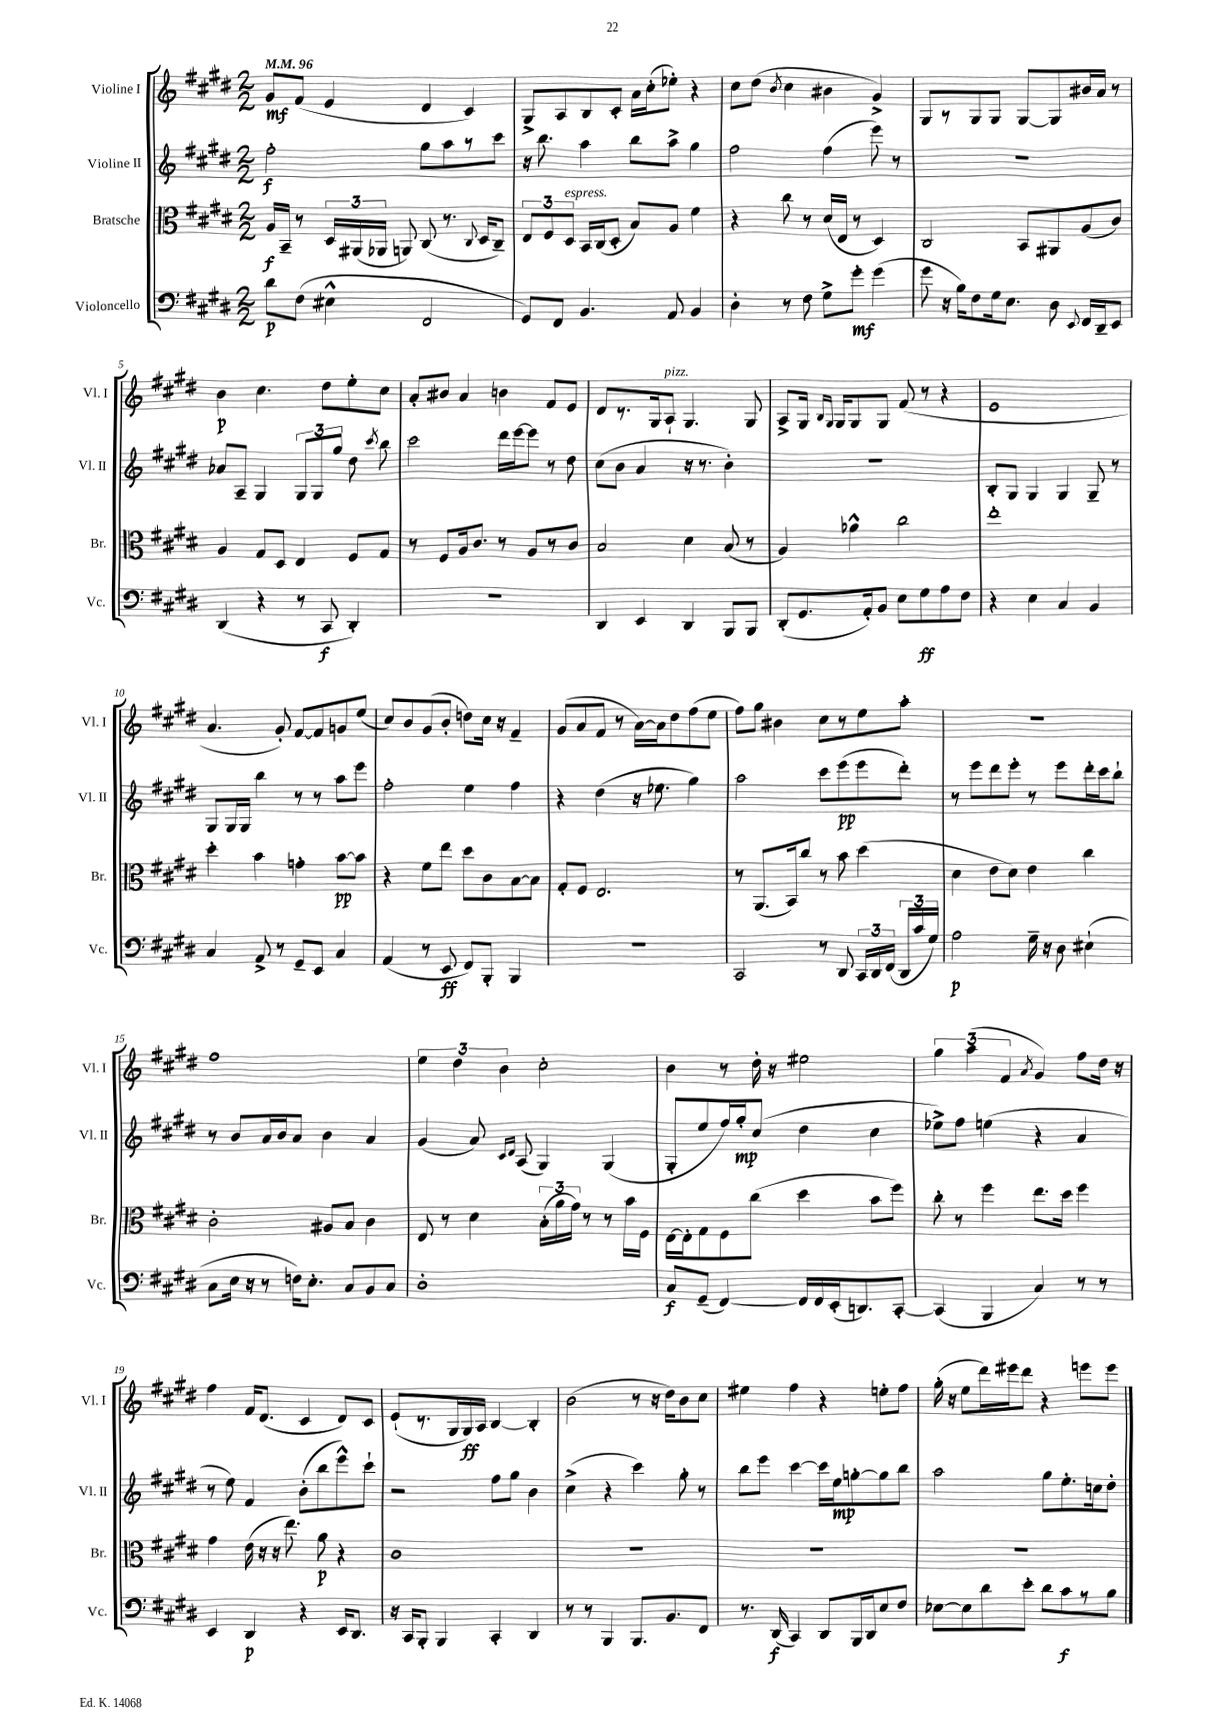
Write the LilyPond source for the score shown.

<<
\new StaffGroup <<
\new Staff = "s0" \with { instrumentName = "Violine I" shortInstrumentName = "Vl. I" } {
    \clef treble \key e \major \numericTimeSignature \time 2/2 \tempo 4 = 96
    \autoBeamOff gis'8[\mf fis'8]( e'4 dis'4 cis'4) |
    gis8[-> a8 b8 cis'8]-. a'16[ cis''16-.( ees''8]-.) r4 |
    cis''8[ dis''8]( \acciaccatura { b'8 } cis''4 bis'4 gis'4->) |
    gis8[ r8 gis8 gis8] gis8[~ gis8 bis'16 a'16] r8 |
    b'4\p cis''4. dis''8[ e''8-. cis''8] |
    a'8[-. bis'8] a'4 b'4 fis'8[ e'8] |
    dis'8[ r8. gis16 a8]-!^\markup { \italic "pizz." } gis4. gis8 |
    a8[-> gis16] \grace { b16[ gis16] } gis16[ gis8 gis8] fis'8( r8 r4 |
    e'1 |
    a'4. gis'8-.) fis'8[~ fis'8 g'8 e''8]( |
    cis''8[) b'8 gis'8( b'8]-. d''8[) cis''16] r16 fis'4-- |
    gis'8[( a'8 fis'8] r8 a'16[~) a'16 dis''8 fis''8( e''8] |
    fis''8[) gis''8] bis'4 cis''8[ r8 e''8 a''8]-. |
    R1 |
    fis''1 |
    \tuplet 3/2 { e''4 dis''4 b'4 } cis''2-. |
    b'4 r8 dis''16-. r16 eis''2 |
    \tuplet 3/2 { gis''4 a''4( fis'4 } \acciaccatura { a'8 } gis'4) fis''8[ dis''16] r16 |
    fis''4 fis'16[ dis'8.]( cis'4 dis'8[) cis'8] |
    e'8[-!( r8. gis16 gis16\ff) a16] b4~ b4-. |
    b'2( r8 r16 dis''16[) b'8 cis''8] |
    eis''4 fis''4 r4 e''8[-. fis''8] |
    gis''16-.( r16 e''8[ dis'''16) eis'''16 dis'''8] r4 e'''8[ e'''8] \bar "|." |
}
\new Staff = "s1" \with { instrumentName = "Violine II" shortInstrumentName = "Vl. II" } {
    \clef treble \key e \major \numericTimeSignature \time 2/2
    \autoBeamOff fis''2-.\f gis''8[ a''8 r8 cis'''8] |
    r16 b''8. a''4 b''8[ a''8]-> gis''4 |
    fis''2 fis''4( e'''8) r8 |
    R1 |
    aes'8[ a8]-- gis4 \tuplet 3/2 { gis8[ gis8 gis''8] } dis''8 \acciaccatura { cis'''8 } b''8 |
    cis'''2 dis'''16[ e'''16~ e'''8] r8 dis''8 |
    cis''8[( b'8] a'4 r16 r8. b'4-.) |
    R1 |
    b8[-. gis8] gis4 gis4 gis8-- r8 |
    gis8[ gis16 gis16] b''4 r8 r8 a''8[ e'''8] |
    fis''2-. e''4 fis''4 |
    r4 dis''4( r16 ees''8. gis''4) |
    a''2 cis'''8[ e'''8\pp( e'''8 dis'''8]-.) |
    r8 e'''8[ dis'''8 e'''8]-. r8 e'''8[ dis'''16-. cis'''16 b''8]-! |
    r8 b'8[ a'16 b'16 a'8] b'4 a'4 |
    gis'4( a'8) \grace { cis'16[ dis'16] } a8( gis4) gis4( |
    gis8[-. e''8 fis''16) gis''16-.\mp cis''8]( dis''4 cis''4 |
    ees''8[->) fis''8] e''4( r4 a'4 |
    r8 e''8) fis'4 b'8[-.( b''8 e'''8-^) cis'''8]-! |
    r2 fis''8[ gis''8] b'4 |
    cis''4->( r4 cis'''4) gis''8-. r8 |
    b''8[ e'''8] cis'''4~ cis'''16[ e''16\mp g''8~-. g''8 b''8] |
    a''2 gis''8[ e''8.-. c''16 dis''8]-. \bar "|." |
}
\new Staff = "s2" \with { instrumentName = "Bratsche" shortInstrumentName = "Br." } {
    \clef alto \key e \major \numericTimeSignature \time 2/2
    \autoBeamOff a16[\f b,16]-- r8 \tuplet 3/2 { dis16[ ais,16( aes,16] } a,8) cis8( r8. \appoggiatura { cis8 } dis16[ cis8]--) |
    \tuplet 3/2 { e8[ fis8 dis8]^\markup { \italic "espress." } } b,16[ cis16( dis8]-. b8[) a8] fis'4 |
    r4 cis''8 r8 dis'16[( e16] r8 dis4) |
    cis2 b,8[ ais,8 a8( cis'8]) |
    a4 gis8[ dis8] e4 fis8[ gis8] |
    r8 fis8[ a16 cis'8.] r8 a8[ r8 cis'8] |
    b2 dis'4 b8( r8 |
    a4) aes'4-^ cis''2 |
    e''1-. |
    dis''4-. b'4 g'4-. b'8[~\pp b'8] |
    r4 fis'8[ e''8] dis''8[ cis'8 b8~ b8] |
    gis8[-. fis8] e2. |
    r8 a,8.[( b,16) cis''8] r8 b'8 dis''4( |
    dis'4 e'8[ dis'8]) e'4 cis''4 |
    cis'2-. ais8[ b8] cis'4 |
    e8 r8 dis'4 \tuplet 3/2 { b16[-.( a'16 gis'16]) } r8 r8 b'16[ fis16] |
    e16[~ e16-. gis8 fis8 cis''8]( dis''4 b'8[ fis''8]) |
    cis''8-. r8 fis''4 e''8.[ dis''16] fis''4 |
    gis'4 e'16( r16 r16 e''8.) a'8\p r4 |
    cis'1 |
    R1 |
    R1 |
    R1 \bar "|." |
}
\new Staff = "s3" \with { instrumentName = "Violoncello" shortInstrumentName = "Vc." } {
    \clef bass \key e \major \numericTimeSignature \time 2/2
    \autoBeamOff dis'8[\p fis8]( eis4-^ fis,2 |
    gis,8[) fis,8] b,4. a,8 b,4 |
    dis4-. r8 fis8 gis8[-> gis'8]-.\mf gis'4( |
    gis'8 r16 b16[) fis8 gis16 e8.] dis8 \appoggiatura { e,8 } fis,16[ dis,16-- e,8] |
    dis,4( r4 r8 cis,8\f dis,4-.) |
    R1 |
    dis,4 e,4 dis,4 b,,8[ b,,8] |
    dis,8[-.( gis,8. a,16-.) b,8] e8[ gis8\ff a8 fis8] |
    r4 e4 cis4 b,4 |
    cis4 a,8-> r8 gis,8[-- e,8] cis4 |
    a,4( r8 e,8\ff fis,8[) b,,8]-. b,,4 |
    r1 |
    cis,2 r8 dis,8 \tuplet 3/2 { cis,16[ dis,16 fis,16]( } \tuplet 3/2 { dis,16[ cis'16 gis16]) } |
    a2\p gis16-- r16 dis8 eis4-!( |
    cis8[ e16] r16 r8 f16[) e8.]-. cis8[ b,8 cis8] |
    dis1-. |
    cis8[\f gis,8]--( fis,4~) fis,16[ fis,16 e,16-.( d,8.) cis,8]~-. |
    cis,4( b,,4 cis4) r8 r8 |
    e,4 dis,4\p r4 e,16[ dis,8.] |
    r16 cis,16[ b,,8]-. b,,4 cis,4-. dis,4 |
    r8 r8 b,,4 b,,8.[ b,8. fis,8] |
    r8. dis,16\f( cis,4) dis,8[ b,,16 dis,16 e8 fis8] |
    ees8[~ ees8 dis'8 e'8]-. dis'8[ cis'8\f r8 b8] \bar "|." |
}
>>
>>
